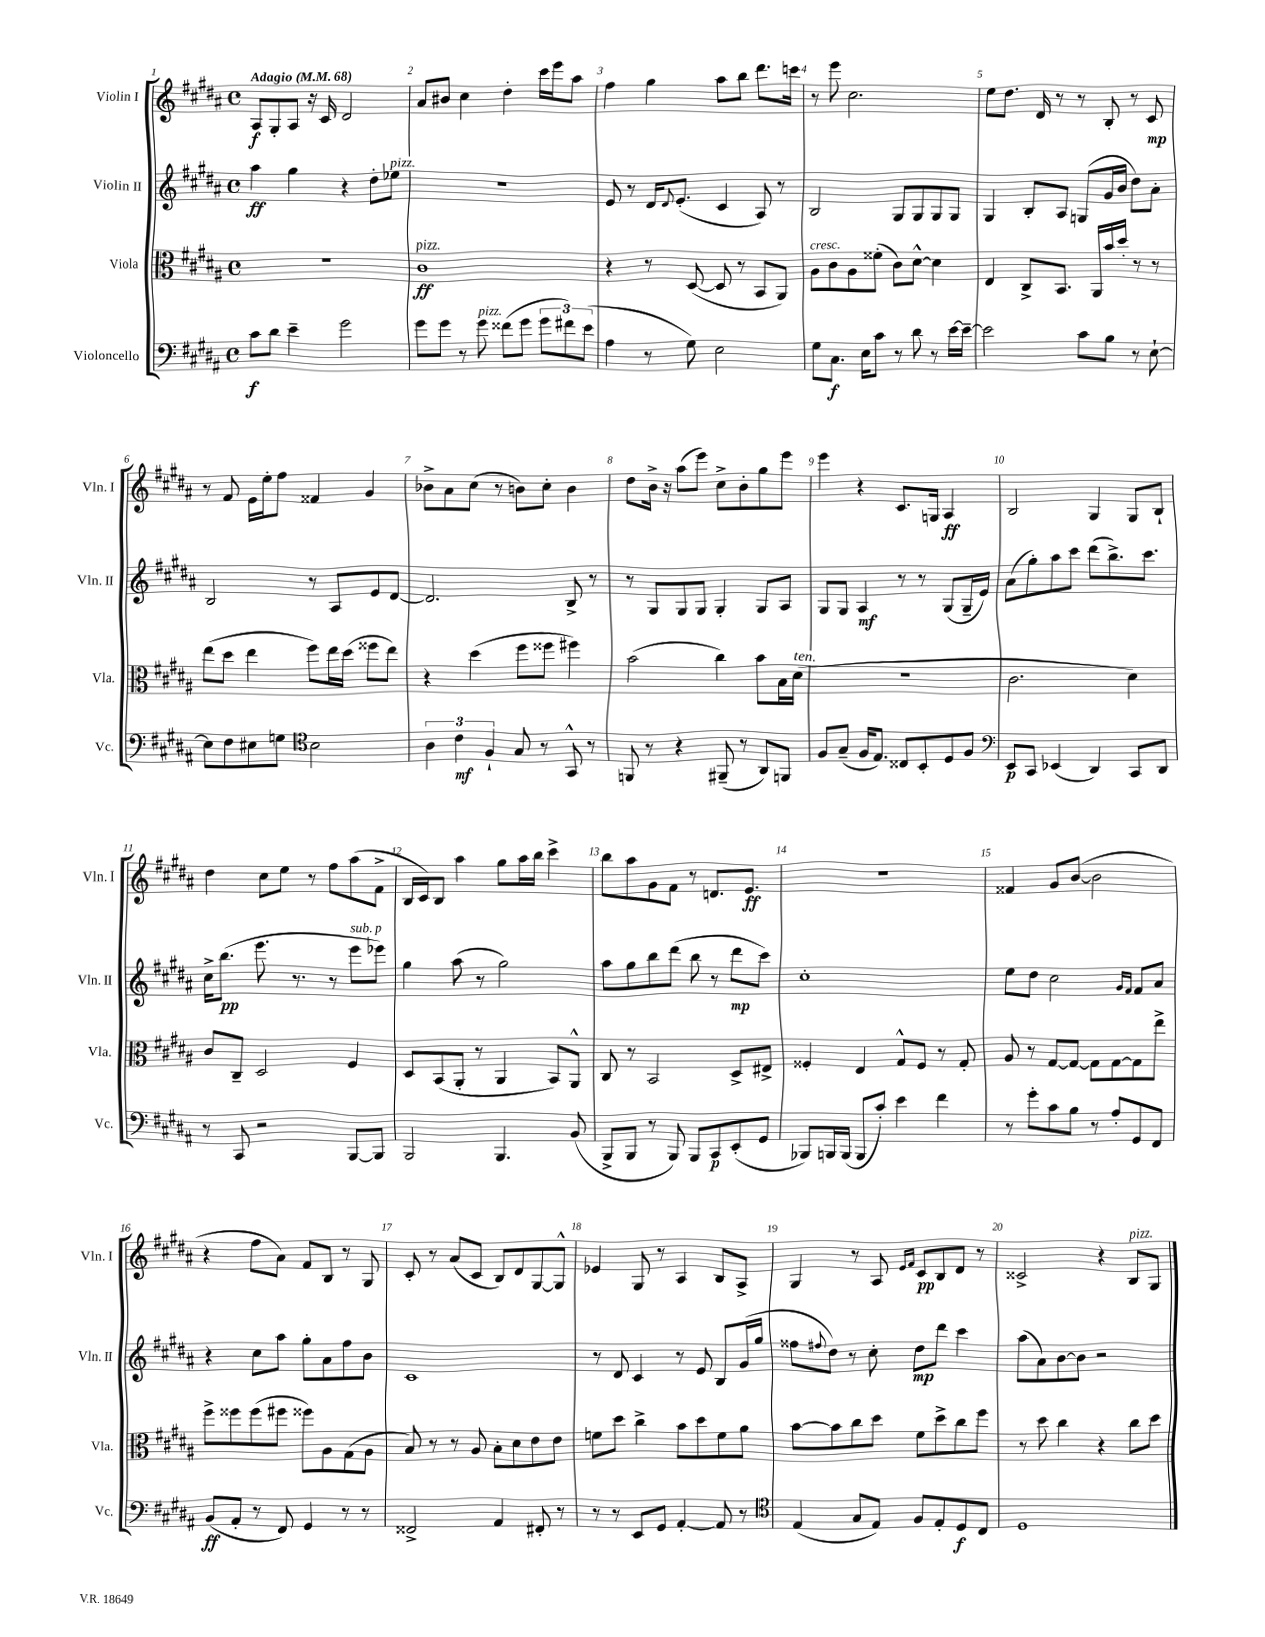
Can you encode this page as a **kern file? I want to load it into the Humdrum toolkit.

**kern	**kern	**kern	**kern
*staff4	*staff3	*staff2	*staff1
*clefF4	*clefC3	*clefG2	*clefG2
*k[f#c#g#d#a#]	*k[f#c#g#d#a#]	*k[f#c#g#d#a#]	*k[f#c#g#d#a#]
*M4/4	*M4/4	*M4/4	*M4/4
*met(c)	*met(c)	*met(c)	*met(c)
*MM68	*MM68	*MM68	*MM68
8c#	1r	4aa#	8A#
8d#	.	.	8G#'
4e~	.	4gg#	8A#
.	.	.	16r
.	.	.	16c#
2g#	.	4r	2d#
.	.	8dd#'	.
.	.	8ee-	.
=	=	=	=
8g#	1c#	1r	8a#
8g#	.	.	8b#
8r	.	.	4cc#
8g#	.	.	.
(8f##	.	.	4dd#'
8g#	.	.	.
12g#	.	.	16ccc#
.	.	.	16eee
12f#)	.	.	.
.	.	.	8aa#
(12e	.	.	.
=	=	=	=
4A#	4r	8e	4ff#
.	.	8r	.
8r	8r	16d#	4gg#
.	.	8qqd#	.
.	.	(8.e'	.
8G#)	([8D#	.	.
2E	8D#]	4c#	8aa#
.	8r	.	8bb
.	8BB	8A#)	8.ddd#
.	8AA#)	8r	.
.	.	.	16ccc
=	=	=	=
8G#	8A#	2B	8r
8.C#	8c#	.	8eee
.	8A#	.	2.cc#
16E	.	.	.
8c#	(8f##'	.	.
8r	8c#)	8G#	.
8d#	[8d#^^	8G#	.
8r	4d#]	8G#	.
[16e	.	8G#	.
16e~_	.	.	.
=	=	=	=
2e]	4E	4G#	8ee
.	.	.	8.dd#
.	8C#^	8B'	.
.	.	.	16d#
.	8.BB	8A#	8r
8c#	.	(8G	8r
.	16AA#	.	.
8B	16b	16g#	8B'
.	16dd#'	16b	.
8r	8r	8dd#)	8r
[8E`	8r	8a#'	8c#
=	=	=	=
8E]	(8ee	2B	8r
8F#	8dd#	.	8f#
8E#	4ee	.	16e
.	.	.	16ee'
8G	.	.	8ff#
*clefC4	*	*	*
2B	8ff#)	8r	4f##
.	16ee	8A#	.
.	(16dd#	.	.
.	8ff##	8e	4g#
.	8ee)	[8d#	.
=	=	=	=
6A#	4r	2.d#]	8b-^
.	.	.	8a#
6c#	.	.	.
.	(4dd#	.	(8cc#
6F#`	.	.	.
.	.	.	8r
8G#	8ff#	.	8b)
8r	8ff##	.	8cc#'
8GG#^^	4ff#)	8B^	4b
8r	.	8r	.
=	=	=	=
8FF	(2b	8r	8dd#
8r	.	8G#	16b^
.	.	.	16r
4r	.	8G#	(8aa#
.	.	8G#	8eee)
(8FF#~	4cc#)	4G#'	8cc#^
8r	.	.	8b'
8AA#)	8b	8G#	8gg#
8FF	16B	8A#	8eee
.	(16d#	.	.
=	=	=	=
8F#	1r	8G#	4eee
(8G#~	.	8G#	.
16F#	.	4A#	4r
8.E)	.	.	.
8C##	.	8r	8.c#
8BB'	.	8r	.
.	.	.	16G
8D#	.	(8G#	4A#
8F#	.	16G#~	.
.	.	16e)	.
=	=	=	=
*clefF4	*	*	*
8EE	2.c#	(8a#	2B
8CC#	.	8gg#')	.
(4EE-	.	8aa#	.
.	.	8ccc#	.
4DD#)	.	(8ddd#	4G#
.	.	8.bb^)	.
8CC#	4d#)	.	8G#
.	.	8.ccc#	.
8DD#	.	.	8B`
=	=	=	=
8r	8c#	16cc#^	4dd#
.	.	(8.bb	.
8CC#	8C#~	.	.
2r	2D#	8.eee	8cc#
.	.	.	8ee
.	.	8.r	.
.	.	.	8r
.	.	8r	8ff#
[8BBB	4F#	8eee	(8aa#
8BBB]	.	8eee-)	8f#^
=	=	=	=
2BBB	8D#	4gg#	16B
.	.	.	16c#)
.	(8BB	.	8B
.	8AA#'	(8aa#	4aa#
.	8r	8r	.
4.BBB	4AA#	2gg#)	8gg#
.	.	.	16aa#
.	.	.	16bb
.	8BB)	.	4ccc#^
(8BB	8AA#^^	.	.
=	=	=	=
8BBB^	8C#	8aa#	8bb
8BBB	8r	8gg#	8aa#
8r	2BB	8bb	8g#
8BBB)	.	(8ddd#	8f#
8BBB	.	8bb	8r
8CC#	.	8r	8.d
(8EE'	8D#^	8ddd#	.
.	.	.	8.e
8GG#	8E#^	8ccc#)	.
=	=	=	=
8BBB-)	4F##'	1cc#'	1r
16BBB	.	.	.
(16BBB	.	.	.
8BBB	4E	.	.
8c#')	.	.	.
4e	8G#^^	.	.
.	8F##	.	.
4f#	8r	.	.
.	8G#'	.	.
=	=	=	=
8r	8A#	8ee	4f##
8g#'	8r	8dd#	.
8c#	[8G#	2cc#	8g#
8B	8G#_	.	([8b
8r	8G#]	.	2b]
8A#'	[8G#	.	.
.	.	16qqg#	.
.	.	16qqf#	.
8GG#	8G#]	8f#	.
8FF#	8ee^	8a#	.
=	=	=	=
(8BB	8ff#^	4r	4r
8AA#'	8ff##	.	.
8r	(8ff##	8cc#	8ff#
8FF#)	8ff#	8aa#	8a#)
4GG#	8ff##)	8gg#'	8f#
.	8A#	8a#	8B
8r	(8G#	8ff#	8r
8r	8A#	8b	8G#
=	=	=	=
2FF##^	8B)	1c#	8c#'
.	8r	.	8r
.	8r	.	(8a#
.	8A#	.	8c#
4AA#	8B'	.	8B)
.	8d#	.	8d#
8FF#'	8e	.	[8G#
8r	8e	.	8G#^^]
=	=	=	=
8r	8f	8r	4e-
8r	8dd#	8d#	.
8EE	4cc#^	4c#	8G#
8GG#	.	.	8r
[4AA#'	8b	8r	4A#
.	8dd#	8e	.
8AA#]	8f	8B	8B
8r	8a#	(16g#	8A#^
.	.	16gg#	.
=	=	=	=
*clefC4	*	*	*
(4E	[8b	8ff##	4G#
.	.	8qqff#	.
.	8b]	8dd#)	.
8G#	8cc#	8r	8r
8E)	8dd#	8cc#'	8A#
.	.	.	16qqe
.	.	.	16qqf#
8F#	8f#	8dd#	8c#
8E'	8dd#^	8ddd#	8B
8D#	8cc#	4ccc#	8d#
8C#	8ff#	.	8r
=	=	=	=
1D#	8r	(8aa#	2c##^
.	8dd#	8a#)	.
.	4cc#	[8b	.
.	.	8b]	.
.	4r	2r	4r
.	8cc#	.	8B
.	8dd#	.	8G#
==	==	==	==
*-	*-	*-	*-
